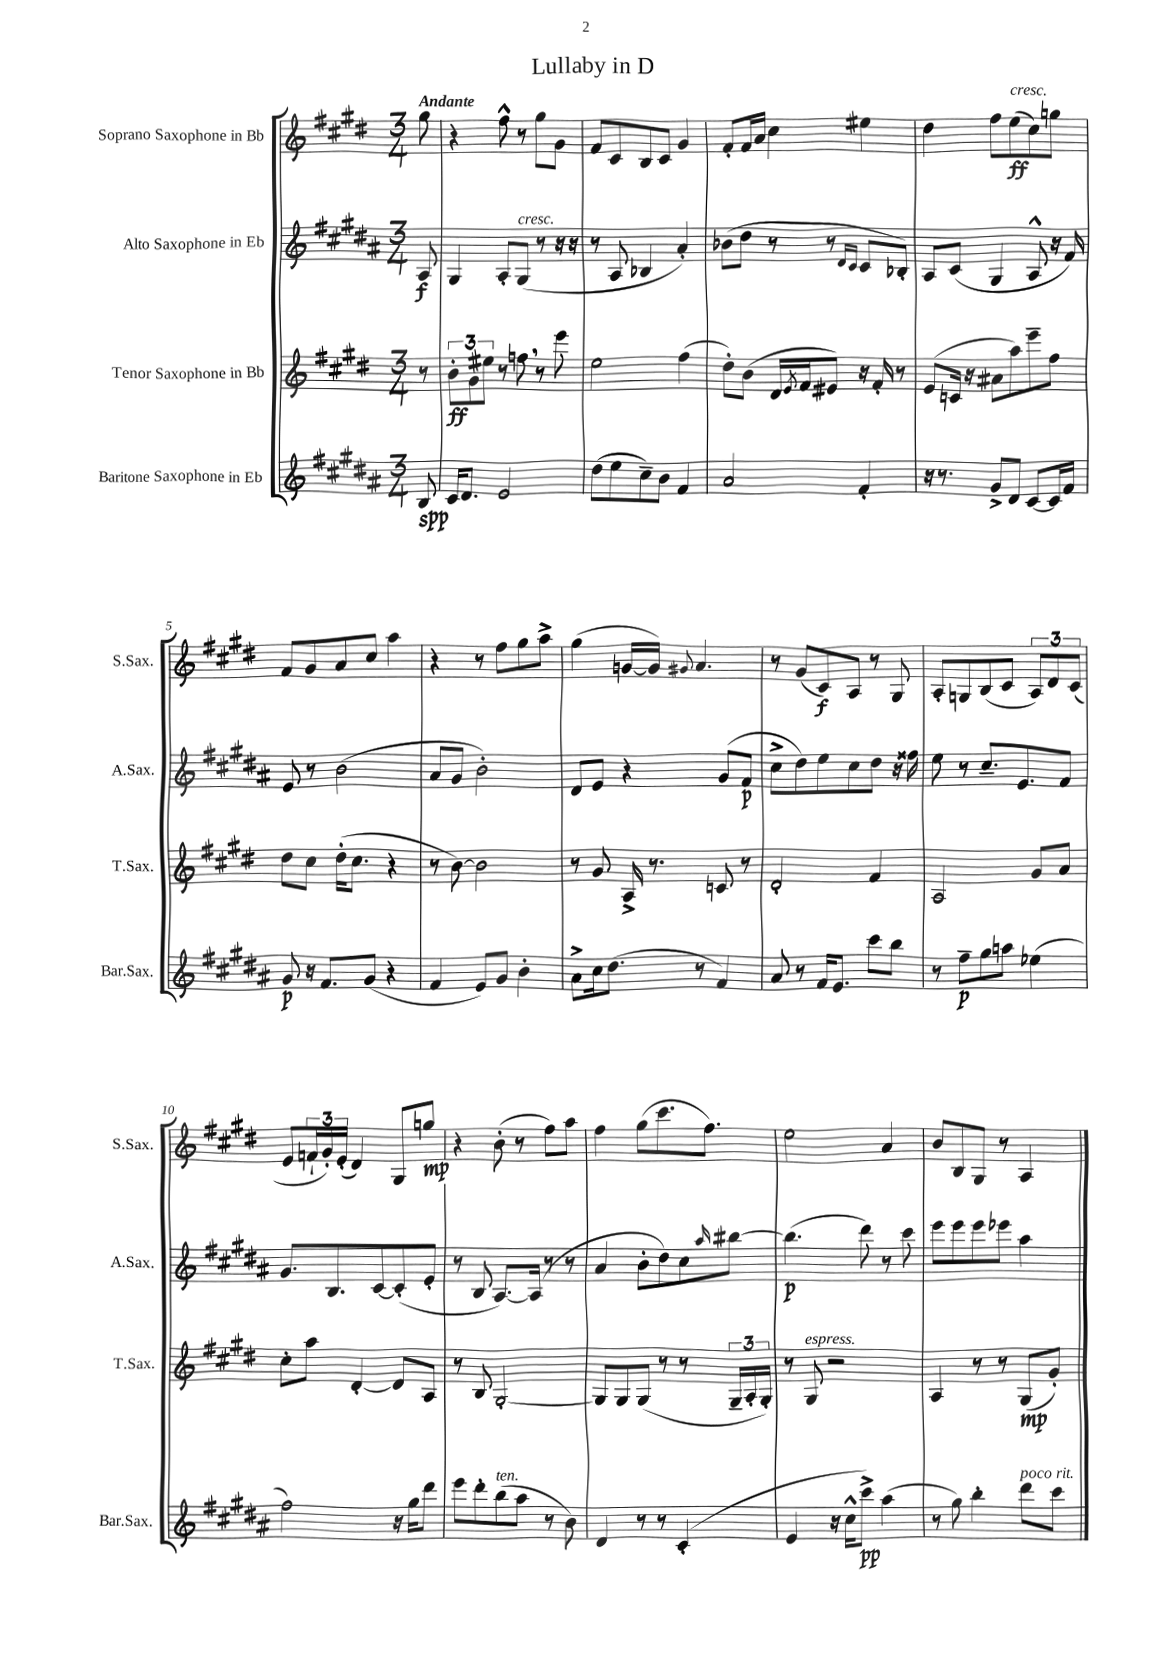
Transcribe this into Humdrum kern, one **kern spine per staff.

**kern	**kern	**kern	**kern
*staff4	*staff3	*staff2	*staff1
*clefG2	*clefG2	*clefG2	*clefG2
*k[f#c#g#d#a#]	*k[f#c#g#d#]	*k[f#c#g#d#a#]	*k[f#c#g#d#]
*M3/4	*M3/4	*M3/4	*M3/4
8B	8r	8A#	8gg#
=	=	=	=
16c#	12b'	4G#	4r
8.d#	.	.	.
.	12g#	.	.
.	12ee#	.	.
2e	8r	8A#'	8ff#^^
.	8ff	(8G#	8r
.	8r	8r	8gg#
.	8eee	16r	8g#
.	.	16r	.
=	=	=	=
(8dd#	2ee	8r	8f#
8ee	.	8A#	8c#
8cc#~)	.	4B-	8B
8b	.	.	8c#
4f#	(4ff#	4a#')	4g#
=	=	=	=
2a#	8dd#')	(8b-	8f#'
.	(8b	8dd#	16f#
.	.	.	16a
.	16d#	8r	4cc#
.	8qe	.	.
.	16f#	.	.
.	8e#)	8r	.
.	.	16qqd#	.
.	.	16qqc#	.
4f#'	16r	8c#	4ee#
.	16f#'	.	.
.	8r	8B-')	.
=	=	=	=
16r	(8e	8A#	4dd#
8.r	.	.	.
.	16c	(8c#	.
.	16r	.	.
8g#^	8a#	4G#	8ff#
8d#	8aa)	.	(8ee
[8c#	8eee~	8A#^^	8cc#)
16c#]	8ff#	16r	8gg
16f#	.	16f#)	.
=	=	=	=
8g#	8dd#	8e	8f#
16r	8cc#	8r	8g#
8.f#	.	.	.
.	(16dd#'	(2b	8a
.	8.cc#	.	.
(8g#	.	.	8cc#
4r	4r	.	4aa
=	=	=	=
4f#	8r	8a#	4r
.	[8b)	8g#	.
8e)	2b]	2b')	8r
8g#	.	.	8ff#
4b'	.	.	8gg#
.	.	.	8aa^
=	=	=	=
8a#^	8r	8d#	(4gg#
16cc#	8g#	8e	.
(8.dd#	.	.	.
.	16A^	4r	[16g
.	8.r	.	16g])
.	.	.	8qqg#
8r	.	.	4.a
4f#)	8c	(8g#	.
.	8r	8f#	.
=	=	=	=
8a#	2d#'	8cc#^	8r
8r	.	8dd#)	(8g#
16f#	.	8ee	8c#)
8.e	.	.	.
.	.	8cc#	8A
8ccc#	4f#	8dd#	8r
8bb	.	16r	8G#
.	.	16ff##	.
=	=	=	=
8r	2A	8ee	8A'
8ff#~	.	8r	8G
8gg#	.	8.cc#~	(8B
8aa	.	.	8c#
.	.	8.e	.
(4ee-	8g#	.	12A)
.	.	.	12d#
.	8a	8f#	.
.	.	.	(12c#
=	=	=	=
2ff#)	8cc#'	8.g#	8e
.	8aa	.	24f`
.	.	.	24g#')
.	.	8.B	.
.	.	.	(24e'
.	[4d#'	.	4d#)
.	.	[8c#	.
16r	8d#]	(8c#']	8G#
16gg#	.	.	.
8ddd#	8A	8e'	8gg
=	=	=	=
8eee	8r	8r	4r
8ddd#'	8B	8B	.
(8bb	[2G#'	[8.A#)	(8b'
8aa#	.	.	8r
.	.	(16A#]	.
8r	.	8r	8ff#)
8b)	.	8r	8aa
=	=	=	=
4d#	8G#]	4a#	4ff#
.	8G#	.	.
8r	(8G#	8b'	(8gg#
8r	8r	8dd#)	8.ccc#
(4c#'	8r	8cc#	.
.	.	.	8.ff#)
.	.	16qqaa#	.
.	24G#~	[8bb#	.
.	24A'	.	.
.	24G#')	.	.
=	=	=	=
4e	8r	(4.bb#]	2ee
.	8G#	.	.
16r	2r	.	.
16cc#^^	.	.	.
8ccc#^)	.	8ddd#)	.
(4aa#	.	8r	4a
.	.	8ccc#	.
=	=	=	=
8r	4A	8eee	8b
8gg#)	.	8eee	8B
4bb'	8r	8eee	8G#
.	8r	8eee-	8r
8ddd#	(8G#	4aa#	4A
8ccc#	8g#')	.	.
==	==	==	==
*-	*-	*-	*-
